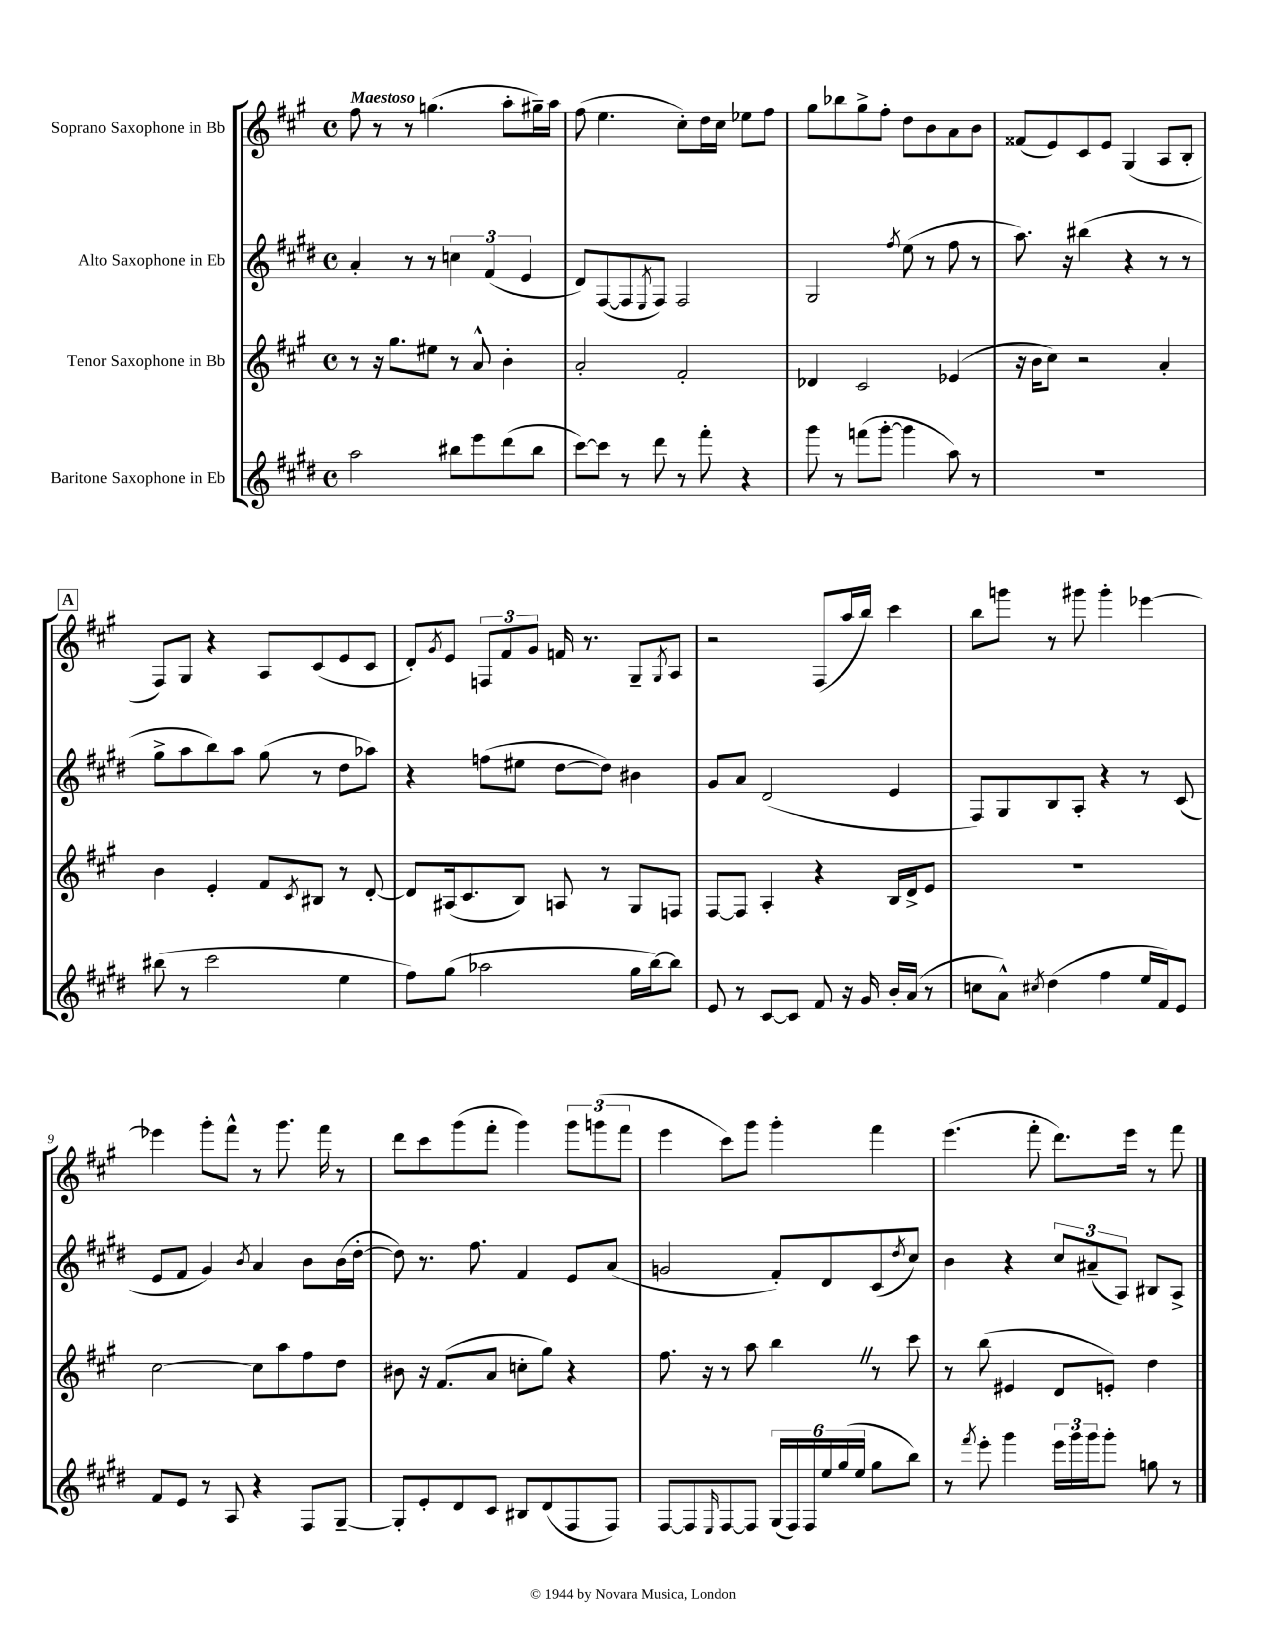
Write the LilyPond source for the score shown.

<<
\new StaffGroup <<
\new Staff = "s0" \with { instrumentName = "Soprano Saxophone in Bb" } {
    \clef treble \key a \major \defaultTimeSignature \time 4/4 \tempo "Maestoso"
    fis''8 r8 r8 g''4.( a''8-. gis''16--) a''16 |
    fis''8( e''4. cis''8-.) d''16 cis''16 ees''8 fis''8 |
    gis''8 bes''8 gis''8-> fis''8-. d''8 b'8 a'8 b'8 |
    fisis'8( e'8) cis'8 e'8 gis4( a8 b8-. |
    \mark \markup { \box "A" } fis8) gis8 r4 a8 cis'8( e'8 cis'8 |
    d'8-.) \acciaccatura { gis'8 } e'8 \tuplet 3/2 { f8 fis'8 gis'8 } f'16 r8. gis8-- \acciaccatura { gis8 } a8 |
    r2 fis8( a''16 b''16) cis'''4 |
    b''8 g'''8 r8 gis'''8 gis'''4-. ees'''4~ |
    ees'''4 gis'''8-. fis'''8-^ r8 gis'''8. fis'''16 r8 |
    d'''8 cis'''8 gis'''8( fis'''8-. gis'''4) \tuplet 3/2 { gis'''8 g'''8( fis'''8 } |
    e'''4 cis'''8) gis'''8 gis'''4-. fis'''4 |
    e'''4.( fis'''8-. d'''8.) e'''16 r8 fis'''8 \bar "|." |
}
\new Staff = "s1" \with { instrumentName = "Alto Saxophone in Eb" } {
    \clef treble \key e \major \defaultTimeSignature \time 4/4
    a'4-. r8 r8 \tuplet 3/2 { c''4 fis'4( e'4 } |
    dis'8) fis8~( fis8 \acciaccatura { e8 } fis8) fis2 |
    gis2 \acciaccatura { fis''8 } e''8( r8 fis''8 r8 |
    a''8.) r16 bis''4( r4 r8 r8 |
    \mark \markup { \box "A" } gis''8-> a''8 b''8) a''8 gis''8( r8 dis''8 aes''8) |
    r4 f''8( eis''8 dis''8~ dis''8) bis'4 |
    gis'8 a'8 dis'2( e'4 |
    fis8) gis8 b8 a8-. r4 r8 cis'8( |
    e'8 fis'8 gis'4) \acciaccatura { b'8 } a'4 b'8 b'16( dis''16~-. |
    dis''8) r8. fis''8. fis'4 e'8 a'8( |
    g'2 fis'8-.) dis'8 cis'8( \acciaccatura { dis''8 } cis''8) |
    b'4 r4 \tuplet 3/2 { cis''8 ais'8--( a8) } bis8 a8-> \bar "|." |
}
\new Staff = "s2" \with { instrumentName = "Tenor Saxophone in Bb" } {
    \clef treble \key a \major \defaultTimeSignature \time 4/4
    r8 r16 gis''8. eis''8 r8 a'8-^ b'4-. |
    a'2-. fis'2-. |
    des'4 cis'2 ees'4( |
    r16 b'16 cis''8) r2 a'4-. |
    \mark \markup { \box "A" } b'4 e'4-. fis'8 \acciaccatura { cis'8 } bis8 r8 d'8~-. |
    d'8 ais16( cis'8. b8) a8 r8 gis8 f8 |
    fis8~ fis8 a4-. r4 b16 d'16-> e'8 |
    R1 |
    cis''2~ cis''8 a''8 fis''8 d''8 |
    bis'8 r16 fis'8.( a'8 c''8-. gis''8) r4 |
    fis''8. r16 r8 a''8 b''4 \once \override BreathingSign.text = \markup { \musicglyph "scripts.caesura.straight" } \breathe r8 cis'''8 |
    r8 b''8( eis'4 d'8 e'8-.) d''4 \bar "|." |
}
\new Staff = "s3" \with { instrumentName = "Baritone Saxophone in Eb" } {
    \clef treble \key e \major \defaultTimeSignature \time 4/4
    a''2 bis''8 e'''8 dis'''8( bis''8 |
    cis'''8~) cis'''8 r8 dis'''8 r8 fis'''8-. r4 |
    gis'''8 r8 f'''8( gis'''8~-. gis'''4 a''8) r8 |
    R1 |
    \mark \markup { \box "A" } bis''8( r8 cis'''2 e''4 |
    fis''8) gis''8( aes''2 gis''16 b''16~) b''8 |
    e'8 r8 cis'8~ cis'8 fis'8 r16 gis'16 b'16-. a'16( r8 |
    c''8 a'8-^) \acciaccatura { cis''8 } dis''4( fis''4 e''16 fis'16) e'8 |
    fis'8 e'8 r8 a8 r4 fis8 gis8~-- |
    gis8-. e'8-. dis'8 cis'8 bis8 dis'8( fis8 fis8) |
    fis8~ fis8 \grace { e16 } fis8~ fis8 \tuplet 6/4 { gis16( fis16) fis16 e''16 gis''16( e''16 } gis''8 b''8) |
    r8 \acciaccatura { fis'''8 } e'''8-. gis'''4 \tuplet 3/2 { e'''16 gis'''16 gis'''16 } gis'''8-. g''8 r8 \bar "|." |
}
>>
>>
